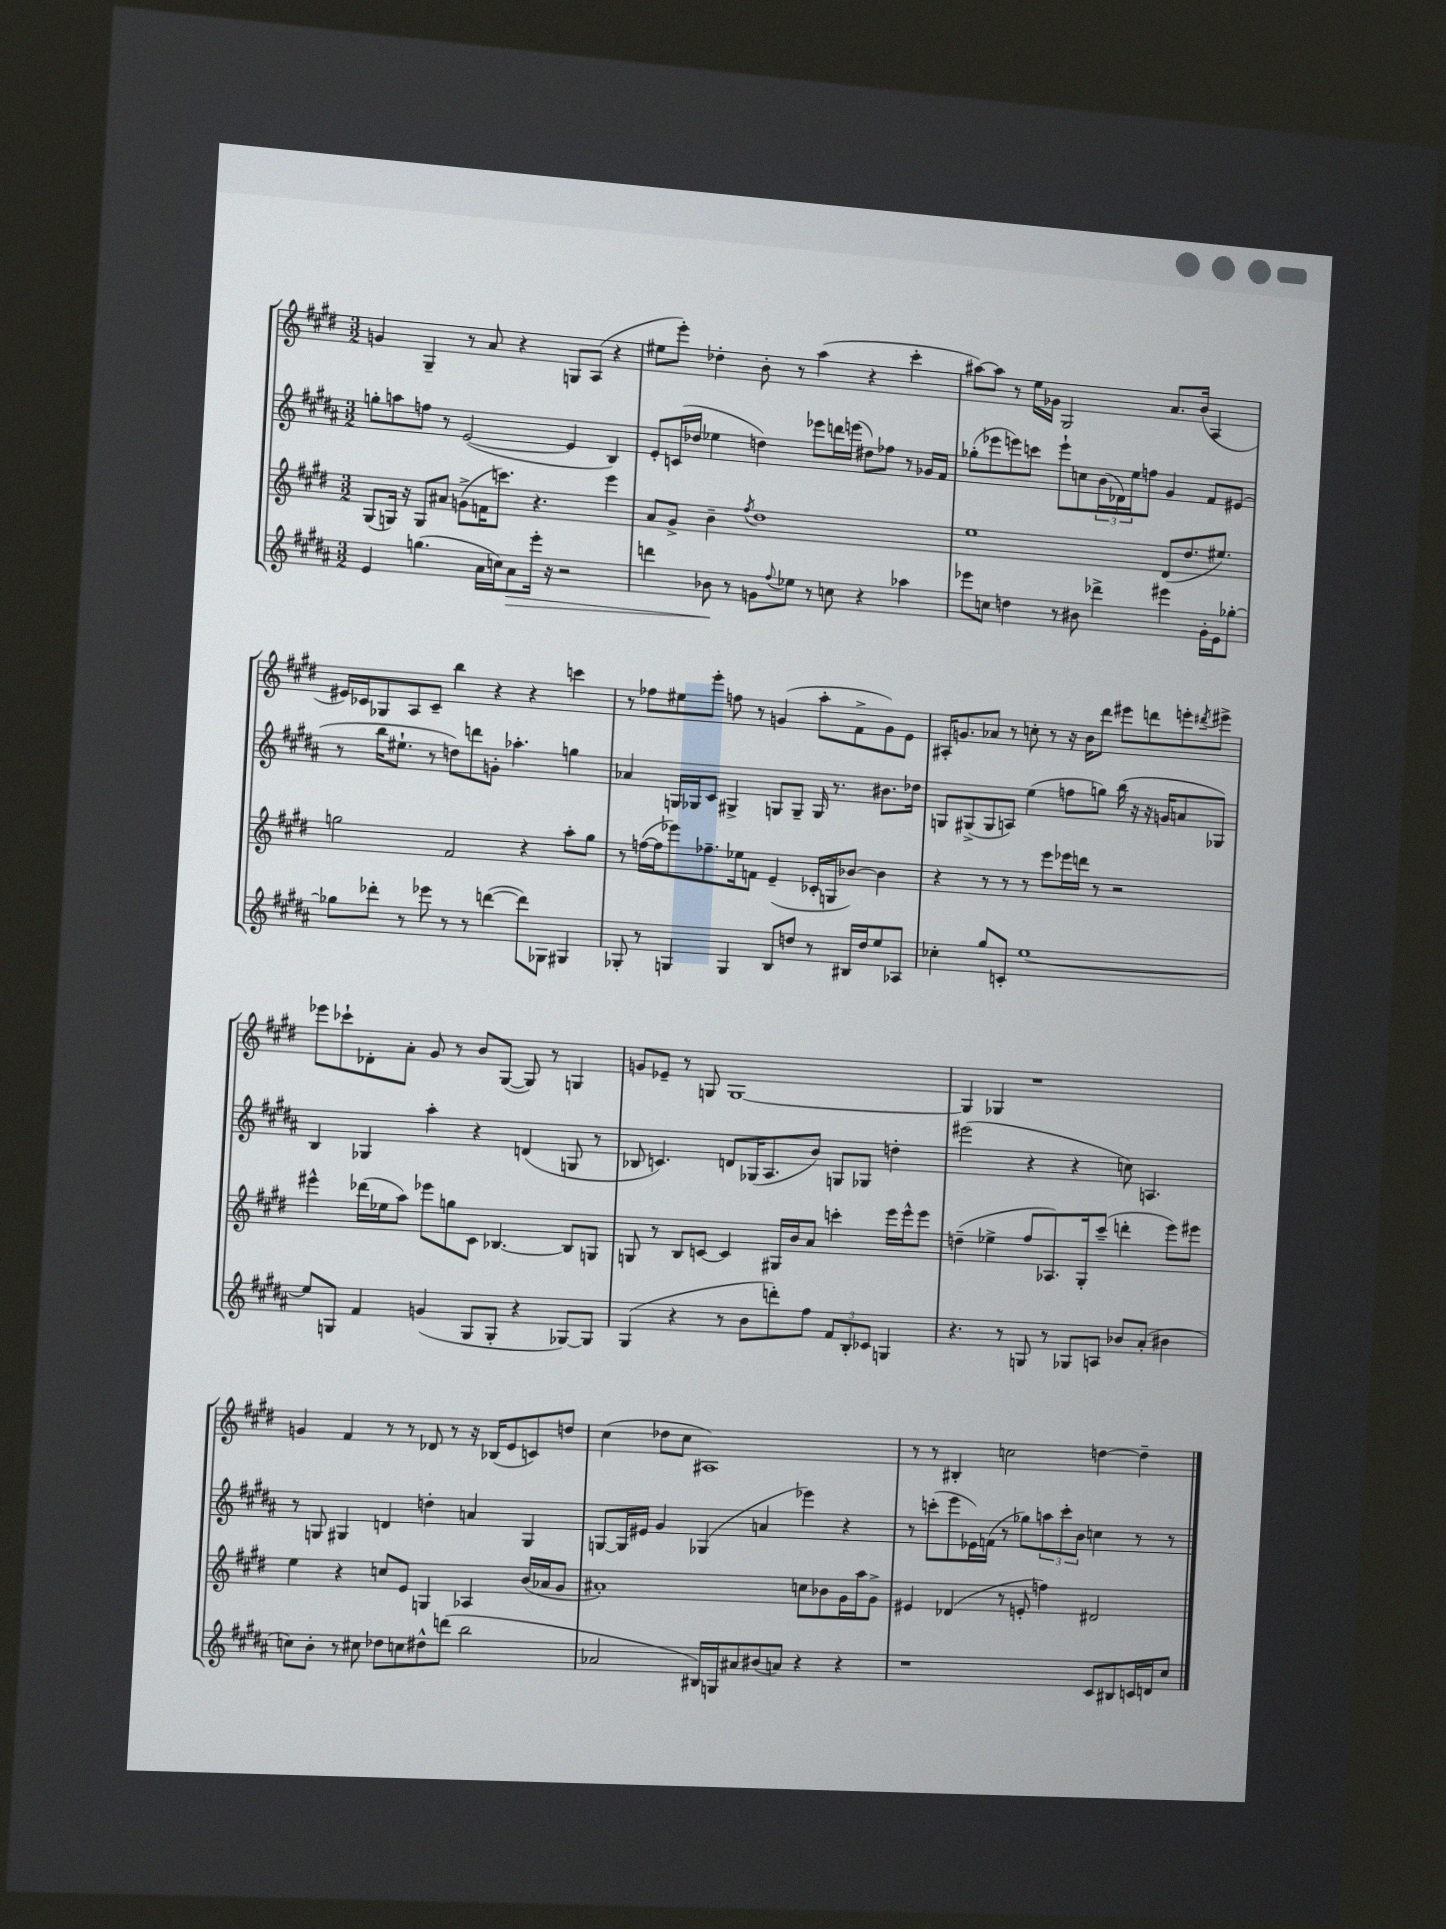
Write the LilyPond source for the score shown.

<<
\new StaffGroup <<
\new Staff = "s0" {
    \clef treble \key e \major \numericTimeSignature \time 3/2
    g'4 gis4-- r8 a'8 r4 g8 a8( r4 |
    eis''8 e'''8-.) des''4-. b'8-. r8 a''4( r4 cis'''4-. |
    ais''8~) ais''8 r8 e''16 ges'16 gis2 a'8. b'16( a4 |
    eis'16) ces'16 ges8 a8 ces'8-- b''4 r4 r4 c'''4 |
    r8 fes''8 eis''8 e'''8-. f''8 r8 g'4( a''8-. fis'8-> g'8) e'8 |
    ais16-. g'8. aes'8 r8 c''8-. r8 r16 b'16 dis'''8 eis'''8 d'''8 e'''8-. \acciaccatura { dis'''8 } eis'''8-> |
    ees'''8 ces'''8-! des'8-. a'8-. gis'8 r8 b'8 gis8~( gis8) r8 g4 |
    g'8 ees'8-- r8 g8 g1~ |
    g4 ges4 r1 |
    g'4 fis'4 r8 r8 des'8 r8 r16 bes16( e'8 c'8) d''8 |
    cis''4( des''8 cis''8 ais1) |
    r8 r8 bis4-. c''2 d''4~ d''4-- \bar "|." |
}
\new Staff = "s1" {
    \clef treble \key b \major \numericTimeSignature \time 3/2
    g''8-. a''8 f''8 r8 e'2~( e'4 b4) |
    e'8-. c'16( des''16 ees''4 d''4) ees'''8 d'''16 e'''16( dis''8) fes''8 r8 ges'16 fis'16 |
    ges''8-.( ees'''8 e'''8) c'''8 e'''8-! c''8 \tuplet 3/2 { b'16( des'16) e''16 } f''8 gis'4 fis'8 eis'8( |
    r8 b''16 eis''8.-! r8 d''8) d'''8 g'8-. aes''4.-. g''4 |
    aes'4 g16 ges16 cis'8 gis4-> g8 g8-- g16 r8. bis'8. des''16 |
    g8 gis8->( gis8 a8) e''4( f''8 g''8) b''16( r16 r16 g'16 a'8 ges8) |
    b4 ges4 ais''4-. r4 d'4( g8 r8 |
    bes8 c'4.) d'8 ges16( ais8. b'8) g8 ges8 d''4-. |
    eis'''2( r4 r4 c''8) a4. |
    r8 g8 gis4 d'4 d''4-. a'4 gis4 |
    g8~ g16 eis'16 gis'4 ges4( a'4 ees'''4) r4 |
    r8 c'''8-.( e'''8 ees'16) f'16( r8 ges''8) \tuplet 3/2 { a''8 c'''8-. b'8 } c''4 r8 r8 \bar "|." |
}
\new Staff = "s2" {
    \clef treble \key e \major \numericTimeSignature \time 3/2
    gis8( g16) r16 g8 ais'8 g'8->( f'16 c'''8.) r4. e'''4 |
    a'8 gis'8-> b'4-- \acciaccatura { fis''8 } dis''1 |
    e''1 dis'8( dis''8. eis''8.) |
    g''2 fis'2 r4 a''8-. g''8 |
    r8 f''16~( f''16 ees'''8) fes''8.-- ees''16 f'8 e'4--( ces'16-. g16 bes'8~) bes'4 |
    r4 r8 r8 r8 e'''8 ees'''16 d'''16 r8 r2 |
    eis'''4-^ des'''16( ees''16 a''8) ees'''8 g''8 cis'8 bes4.~ bes8 g8 |
    g8 r8 b8 c'8~ c'4 gis16 b'16 a'8 c'''4-. e'''16 e'''16-^ e'''8 |
    d''4--( ees''4-> fis''8 aes8.) gis16-. cis'''8--( d'''4-. e'''8) eis'''8 |
    e''4 r4 c''8 e'8 g4 aes4 b'16( aes'16 gis'8 |
    ais'1-.) c''8 bes'8 gis'16 a''16 gis'8-> |
    eis'4 des'4( r8 e'8-. f''4) dis'2 \bar "|." |
}
\new Staff = "s3" {
    \clef treble \key b \major \numericTimeSignature \time 3/2
    e'4 g''4.( ais'16 c''16) ais'8\> e'''16-. r16 r2 |
    d'''4 bes'8\! r8 g'8 \appoggiatura { fis''8 } ees''8 r8 c''8 r4 aes''4 |
    ees'''8 c''8 d''4 r8 bis'8 des'''4-> eis'''4 gis'16-. e'16 ges''8~-. |
    ges''8 des'''8-. r8 ees'''8 r8 r8 d'''4~( d'''8) ges8 gis4 |
    ges8-. r8 g4 g4 b8 d''8 r8 bis16 d''16 e''8 aes8 |
    ces''4-. gis''8 c'8-. e''1~ |
    e''8 g8 fis'4 g'4( g8 g8-. r4 ges8~) ges8 |
    gis4( r4 r8 b'8 d'''8-.) fis''8 \tuplet 3/2 { fis'8 b8-. ces'8 } g4 |
    r4. r8 g8 r8 ges8 a8 bes'8 ais'8-.( bis'4 |
    c''8) b'8-. r8 cis''8 des''8 c''8 dis''8-^ d'''8( b''2 |
    aes'2 bis16) g16 ais'8 bis'8( a'8) r4 r4 |
    r1 cis'8 bis8 c'16 d'16 cis''8 \bar "|." |
}
>>
>>
\layout { \context { \Score \remove "Bar_number_engraver" } }
